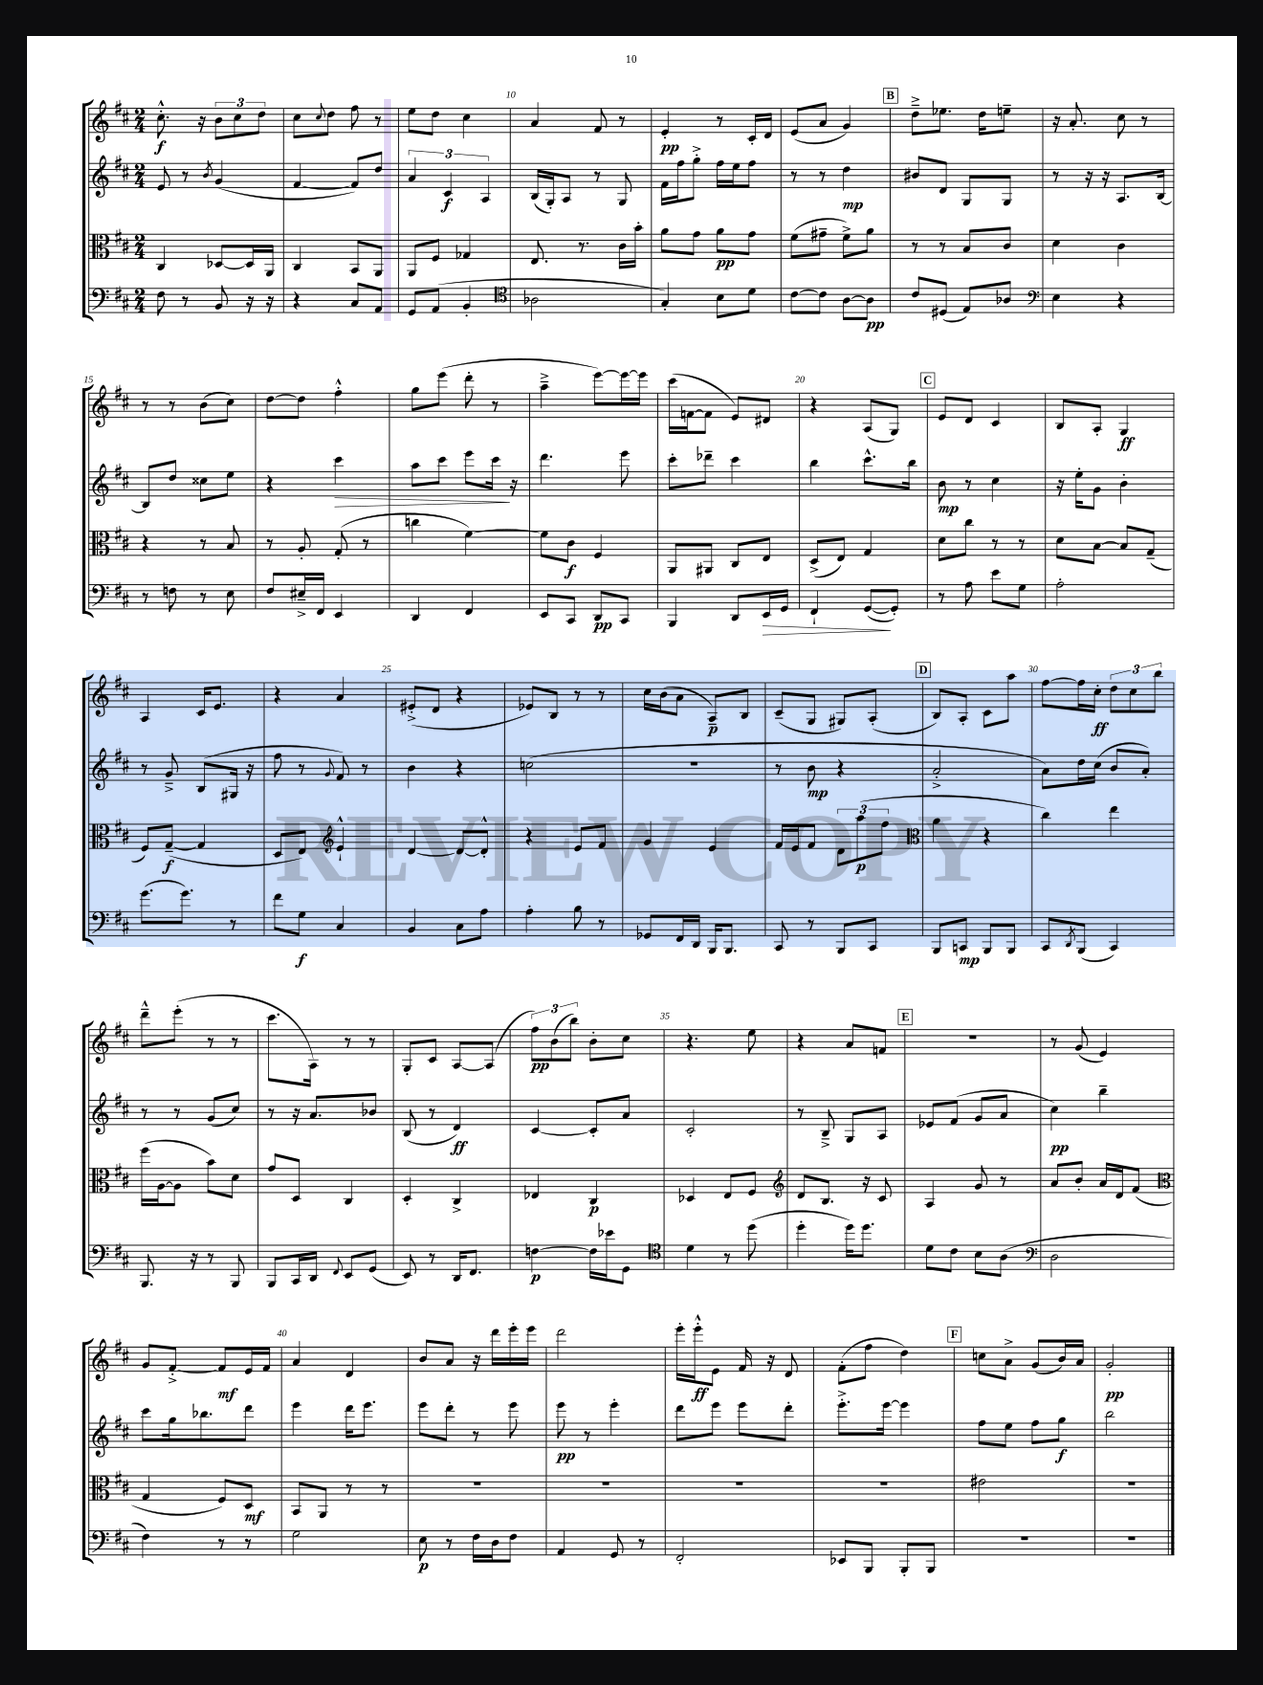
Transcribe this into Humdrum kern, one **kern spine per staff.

**kern	**kern	**kern	**kern
*staff4	*staff3	*staff2	*staff1
*clefF4	*clefC3	*clefG2	*clefG2
*k[f#c#]	*k[f#c#]	*k[f#c#]	*k[f#c#]
*M2/4	*M2/4	*M2/4	*M2/4
8F#\	4C#/	8e/	8.cc#'^^\
8r	.	8r	.
.	.	.	16r
.	.	8qb/	.
8BB/	[8D-/L	(4g/	12b\L
.	.	.	12cc#\
16r	16D-/]L	.	.
.	.	.	12dd\J
16r	16AA/JJ	.	.
=	=	=	=
4r	4C#/	[4f#/	8cc#\L
.	.	.	8qqcc#/
.	.	.	8dd\J
8C#/L	8BB/L	8f#/]L)	8ff#\
8AA/J	8AA/J	8dd/J	8r
=	=	=	=
8GG/L	8AA/L	6a/	8ee\L
(8AA/J	8F#/J	.	8dd\J
.	.	6c#/	.
4BB'/	4G-/	.	4cc#\
.	.	6A/	.
=	=	=	=
*clefC4	*	*	*
2A-\	8.E/	(16B/LL	4a/
.	.	16G'/J)	.
.	.	8A/J	.
.	8.r	.	.
.	.	8r	8f#/
.	16c#\LL	8G/	8r
.	16b'\JJ	.	.
=	=	=	=
4G'/)	8a\L	16f#\LL	4e'/
.	.	16ff#\J	.
.	8g\J	8gg'^\J	.
8B\L	8a\L	16ff#\LL	8r
.	.	16ee\J	.
8d\J	8g\J	8ff#\J	16c#'/LL
.	.	.	16d/JJ
=	=	=	=
[8c#\L	(8f#\L	8r	(8e/L
8c#\]J	8g#~\J	8r	8a/J
[8A\L	8f#^\L)	4dd\	4g/)
8A\]J	8a\J	.	.
=	=	=	=
8c#/L	8r	8b#/L	8dd~^\L
(8D#/J	8r	8d/J	8.ee-\J
8E/L)	8B/L	8G/L	.
.	.	.	16dd\LK
8A-/J	8c#/J	8G/J	8ee~\J
=	=	=	=
*clefF4	*	*	*
4E\	4d\	8r	16r
.	.	.	8.a'/
.	.	16r	.
.	.	16r	.
4r	4c#\	8.A/L	8cc#\
.	.	.	8r
.	.	[16B/Jk	.
=	=	=	=
8r	4r	8B/]L	8r
8F\	.	8dd/J	8r
8r	8r	8cc##\L	(8b\L
8E\	8B/	8ee\J	8cc#\J)
=	=	=	=
8F#/L	8r	4r	[8dd\L
16E#~^/L	8A'/	.	8dd\]J
16FF#/JJ	.	.	.
4EE/	(8G'/	4ccc#\	4ff#'^^\
.	8r	.	.
=	=	=	=
4DD/	4cc\	8aa\L	8gg\L
.	.	8ccc#\J	(8eee\J
4FF#/	[4f#\)	8eee\L	8ddd'\
.	.	16ccc#\Jk	8r
.	.	16r	.
=	=	=	=
8EE/L	8f#\]L	4.ddd\	4aa~^\
8CC#/J	8c#\J	.	.
8DD/L	4F#/	.	[8eee\L)
8CC#/J	.	8eee\	16eee\_L
.	.	.	16eee\]JJ
=	=	=	=
4BBB/	8AA/L	8ccc#'\L	(16ccc#\LL
.	.	.	[16f\J
.	8AA#/J	8ddd-~\J	8f\]J
8DD/L	8C#/L	4ccc#\	8e/L)
16EE/L	8E/J	.	8d#/J
16GG/JJ	.	.	.
=	=	=	=
4FF#`/	(8D^/L	4bb\	4r
.	8E/J)	.	.
([8GG/L	4G/	8.ccc#^^\L	(8A/L
8GG'/]J)	.	.	8G/J)
.	.	16bb\Jk	.
=	=	=	=
8r	8d\L	8b\	8e/L
8A\	8cc#\J	8r	8d/J
8e\L	8r	4cc#\	4c#/
8G\J	8r	.	.
=	=	=	=
2A'\	8d\L	16r	8B/L
.	.	16ee'\LK	.
.	[8B\J	8g\J	8A'/J
.	8B/]L	4b'\	4G/
.	(8G~/J	.	.
=	=	=	=
(8.g\L	8F#/L)	8r	4A/
.	([8G~/J	8g~^/	.
8.g\J)	.	.	.
.	4G/]	(8B/L	16c#/LK
.	.	.	8.e/J
8r	.	16G#/Jk	.
.	.	16r	.
=	=	=	=
8f#\L	8D/L	8ff#\	4r
8G\J	8E/J)	8r	.
*	*clefG2	*	*
.	.	8qqg/	.
4C#/	4e`^^/	8f#/)	4a/
.	.	8r	.
=	=	=	=
4BB/	[4d/	4b\	(8e#'^/L
.	.	.	8d/J
8C#\L	8d/_L	4r	4r
8A\J	8d'^^/]J	.	.
=	=	=	=
4A'\	4r	(2cc\	8e-/L)
.	.	.	8B/J
8B\	8e/L	.	8r
8r	8f#/J	.	8r
=	=	=	=
8GG-/L	4g/	2r	16cc#\LL
.	.	.	(16b\J
16FF#/L	.	.	8a\J
16DD/JJ	.	.	.
16BBB/LK	4e/	.	8A~/L)
8.BBB/J	.	.	.
.	.	.	8B/J
=	=	=	=
8CC#/	16f#/LL	8r	(8c#~/L
.	16e/J	.	.
8r	8f#/J	8b\	8G/J
8BBB/L	12d\L	4r	8G#/L)
.	(12aa\	.	.
8CC#/J	.	.	(8A'/J
.	12ff#\J	.	.
=	=	=	=
*	*clefC3	*	*
8BBB/L	4a\	2a'^/	8B/L)
8CC/J	.	.	8A'/J
8BBB/L	4r	.	8c#\L
8BBB/J	.	.	8aa\J
=	=	=	=
8CC#/L	4cc#\)	8a\L)	[8ff#\L
8qDD/	.	.	.
(8BBB/J	.	16dd\L	16ff#\]L
.	.	(16cc#\JJ	16cc#'\JJ
4CC#/)	4ee\	8b/L	12dd\L
.	.	.	12cc#\
.	.	8a'/J)	.
.	.	.	12bb\J
=	=	=	=
8.BBB/	(16ff#\LL	8r	8ddd~^^\L
.	[16A\J	.	.
.	8A\]J	8r	(8eee'\J
16r	.	.	.
8r	8b\L)	(8g/L	8r
8BBB/	8d\J	8cc#/J)	8r
=	=	=	=
8BBB/L	8g/L	8r	8.ccc#\L
16CC#/L	8D/J	16r	.
16DD/JJ	.	8.a/L	16A\Jk)
8qqFF#/	.	.	.
8EE/L	4C#/	.	8r
(8GG/J	.	8b-/J	8r
=	=	=	=
8EE/)	4D'/	(8B/	8G'/L
8r	.	8r	8c#/J
16DD/LK	4C#^/	4d/)	[8A/L
8.FF#/J	.	.	.
.	.	.	(8A/]J
=	=	=	=
[4F\	4E-/	[4c#/	12ff#\L)
.	.	.	(12b\
.	.	.	12bb\J)
16F\]LL	4C#/	8c#'/]L	8b'\L
16e-\J	.	.	.
8GG\J	.	8a/J	8cc#\J
=	=	=	=
*clefC4	*	*	*
4d\	4D-/	2c#'/	4.r
8r	8E/L	.	.
(8dd\	8F#/J	.	8ee\
=	=	=	=
*	*clefG2	*	*
4dd'\	8d/L	8r	4r
.	8.B/J	8B~^/	.
16dd\LK)	.	8G/L	8a/L
8.dd\J	16r	.	.
.	8c#/	8A/J	8f/J
=	=	=	=
8d\L	4A/	8e-/L	2r
8c#\J	.	(8f#/J	.
8B\L	8g/	8g/L	.
(8A\J	8r	8a/J	.
=	=	=	=
*clefF4	*	*	*
2D\	8a/L	4cc#\)	8r
.	8b'/J	.	(8g/
.	16a/LL	4bb~\	4e/)
.	16d/J	.	.
.	(8f#/J	.	.
=	=	=	=
*	*clefC3	*	*
4F#\)	4G/	8ccc#\L	8g/L
.	.	16gg\k	[8f#'^/J
.	.	8.bb-\	.
8r	8F#/L)	.	8f#/]L
8r	8D/J	8ddd\J	16e/L
.	.	.	16f#/JJ
=	=	=	=
2G\	8BB/L	4eee\	4a/
.	8AA/J	.	.
.	8r	16ddd\LK	4d/
.	.	8.eee\J	.
.	8r	.	.
=	=	=	=
8E\	2r	8eee\L	8b/L
8r	.	8ddd'\J	8a/J
16F#\LL	.	8r	16r
16D\J	.	.	16ddd\LL
8F#\J	.	8eee\	16eee'\
.	.	.	16eee\JJ
=	=	=	=
4AA/	2r	8eee\	2ddd\
.	.	8r	.
8GG/	.	4eee'\	.
8r	.	.	.
=	=	=	=
2FF#'/	2r	8ddd\L	16eee'\LL
.	.	.	16eee'^^\J
.	.	8eee\J	8e\J
.	.	8eee\L	16f#/
.	.	.	16r
.	.	8ddd'\J	8d/
=	=	=	=
8EE-/L	2r	8.eee'^\L	(8f#'\L
8BBB/J	.	.	8ff#\J
.	.	[16eee\Jk	.
8BBB'/L	.	4eee\]	4dd\)
8BBB/J	.	.	.
=	=	=	=
2r	2e#\	8ff#\L	8cc\L
.	.	8ee\J	8a^\J
.	.	8ff#\L	(8g/L
.	.	8gg\J	16b/L)
.	.	.	16a/JJ
=	=	=	=
2r	2r	2bb\	2g'/
==	==	==	==
*-	*-	*-	*-
